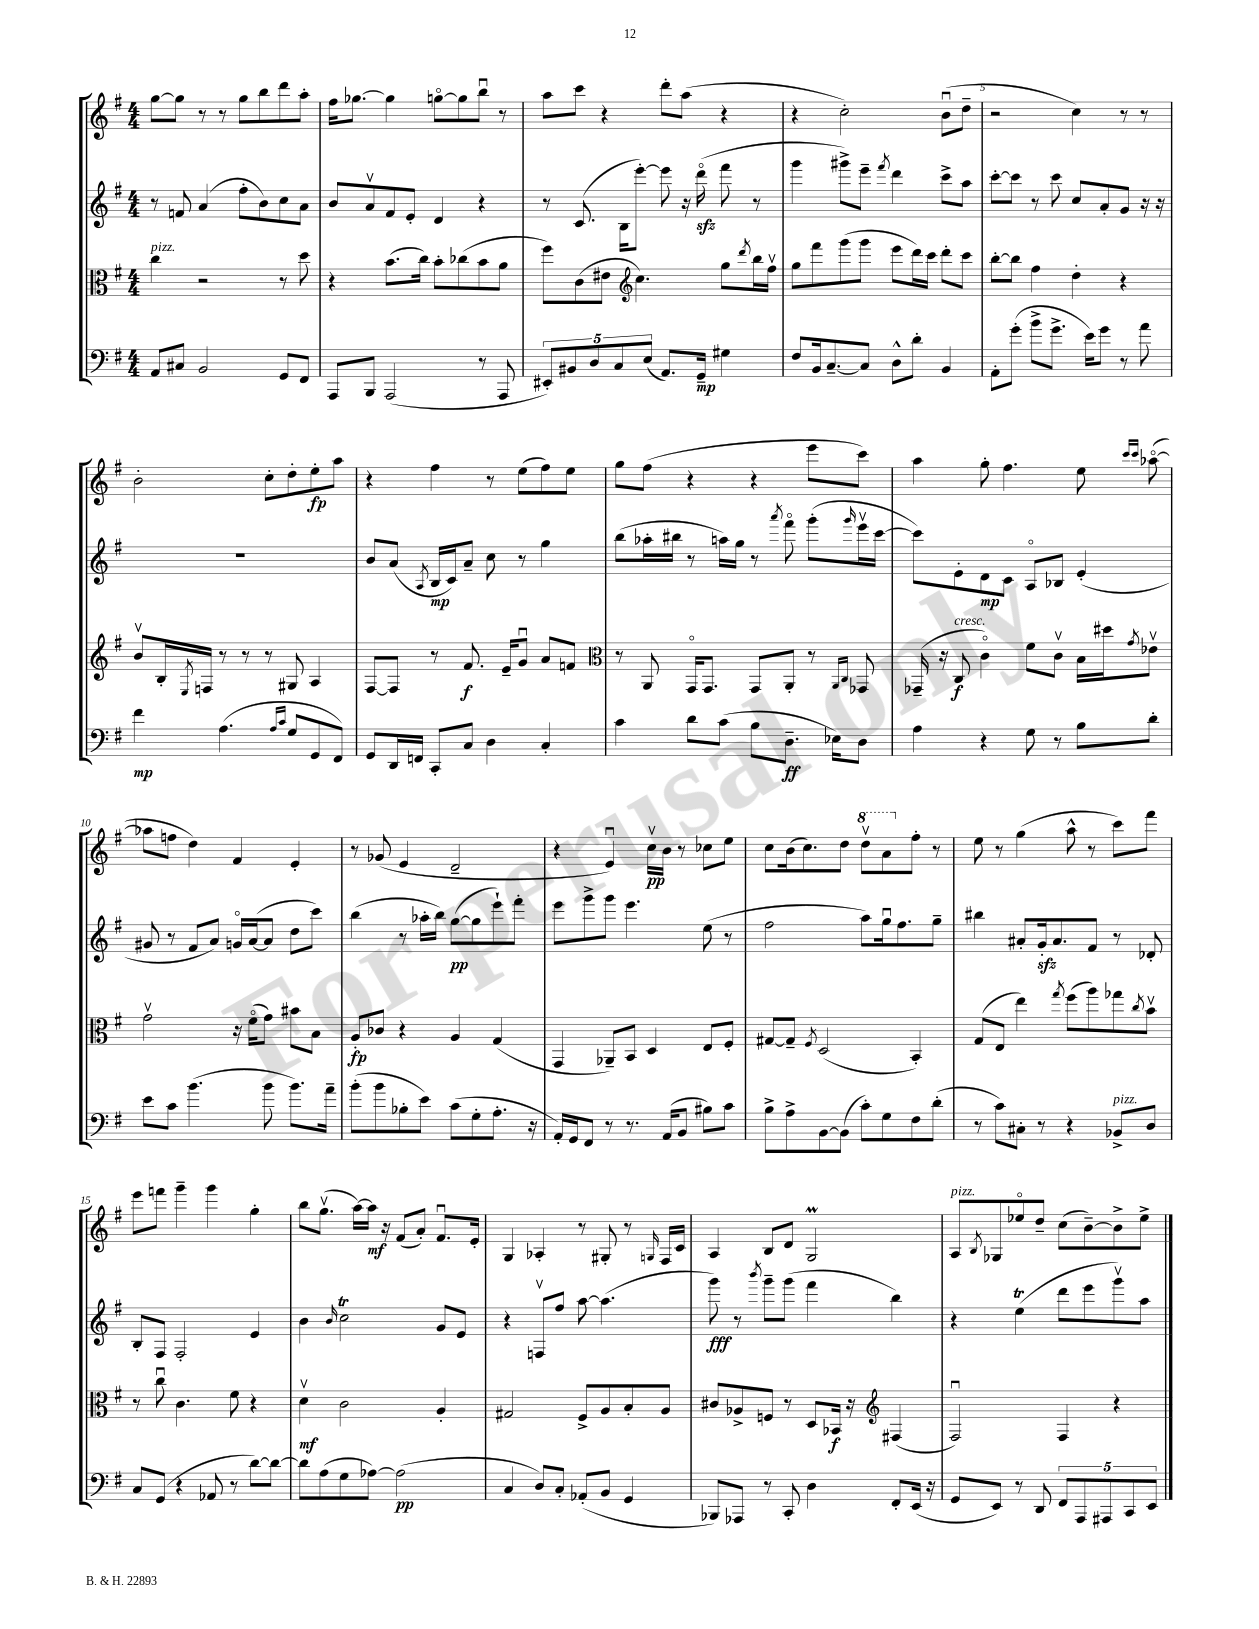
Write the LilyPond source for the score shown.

<<
\new StaffGroup <<
\new Staff = "s0" {
    \clef treble \key g \major \numericTimeSignature \time 4/4
    g''8~ g''8 r8 r8 g''8 b''8 d'''8 a''8-. |
    fis''16 ges''8.~ ges''4 g''8~\flageolet g''8 b''8\downbow r8 |
    a''8 c'''8 r4 d'''8-. a''8( r4 |
    r4 c''2-.) b'8\downbow( d''8-- |
    r2 c''4) r8 r8 |
    b'2-. c''8-. d''8-. e''8-.\fp a''8 |
    r4 fis''4 r8 e''8( fis''8) e''8 |
    g''8 fis''8( r4 r4 e'''8 c'''8) |
    a''4 g''8-. fis''4. e''8 \grace { c'''16 c'''16 } aes''8~\flageolet( |
    aes''8 f''8 d''4) fis'4 e'4-. |
    r8 ges'8( e'4 d'2-- |
    r4 e'4\downbow) c''16\upbow\pp b'16 r8 ces''8 e''8 |
    c''8 b'16( c''8.) d''8 \ottava #1 d'''8\upbow a''8 \ottava #0 fis''8-. r8 |
    e''8 r8 g''4( a''8-^ r8 c'''8) fis'''8 |
    e'''8 f'''8 g'''4-- g'''4 g''4-. |
    b''8 g''8.\upbow( a''16~) a''16\mf r16 fis'8( a'8-.) fis'8.\downbow e'16-. |
    g4 aes4-. r8 gis8-. r8 \grace { g16 } fis16 c'16 |
    a4 b8 d'8 g2\prall |
    a8^\markup { \italic "pizz." } \acciaccatura { b8 } ges8 ees''8\flageolet d''8-- c''8( b'8~--) b'8-> ees''8-> \bar "|." |
}
\new Staff = "s1" {
    \clef treble \key g \major \numericTimeSignature \time 4/4
    r8 f'8 a'4( fis''8-. b'8) c''8 a'8 |
    b'8 a'8\upbow fis'8 e'8-. d'4 r4 |
    r8 c'8.( b16 e'''8~-.) e'''8 r16 d'''16\flageolet\sfz( fis'''8 r8 |
    g'''4 gis'''8->) e'''8-- \acciaccatura { fis'''8 } d'''4 c'''8-> a''8 |
    c'''8~-. c'''8 r8 c'''8 c''8 a'8-. g'8 r16 r16 |
    R1 |
    b'8 a'8( \acciaccatura { a8 } b16\mp c'16) a'8-- c''8 r8 g''4 |
    b''8( aes''16-. bis''16 r8 a''16) g''16 r8 \acciaccatura { a'''8 } fis'''8\flageolet g'''8-.( \grace { g'''16 } e'''16\upbow c'''16~ |
    c'''8) e'8-. d'8\mp c'8 a8\flageolet bes8 e'4-.( |
    gis'8 r8 fis'8 a'8) g'16\flageolet a'16~( a'8 d''8 c'''8) |
    b''4( r8 aes''16-. b''16) g''8~\pp( g''8 e'''8-!) fis'''8-. |
    e'''8 g'''8-> g'''8 e'''4. e''8( r8 |
    fis''2 a''8) g''16\downbow fis''8. g''8-- |
    bis''4 ais'8-. g'16-.\sfz ais'8. fis'8 r8 des'8-. |
    b8-. fis8 fis2-. e'4 |
    b'4 \grace { b'16 } c''2\trill g'8 e'8 |
    r4 f8\upbow fis''8 a''8~ a''4.( |
    g'''8\fff) r8 \acciaccatura { b'''8 } g'''8-- g'''8( fis'''4 b''4) |
    r4 e''4\trill( d'''8 e'''8 g'''8\upbow) a''8 \bar "|." |
}
\new Staff = "s2" {
    \clef alto \key g \major \numericTimeSignature \time 4/4
    c''4^\markup { \italic "pizz." } r2 r8 d''8 |
    r4 b'8.( c''16) b'8-. ces''8( b'8 a'8 |
    fis''8) c'8( eis'8 \clef treble c''4.) g''8 \acciaccatura { d'''8 } b''16 fis''16\upbow |
    g''8 fis'''8 g'''8( g'''8 e'''8 d'''16) c'''16 d'''8-. c'''8 |
    b''8~-. b''8 fis''4 d''4-. r4 |
    b'8\upbow b16-. \acciaccatura { e8 } f16 r8 r8 r8 gis8 a4 |
    fis8~ fis8 r8 fis'8.\f e'16-- g'8\downbow a'8 f'8 |
    \clef alto r8 a,8 g,16\flageolet g,8. g,8 a,8-. r8 \grace { a,16 c16 } ges,8 |
    ges,16--( r16 c8\f^\markup { \italic "cresc." } c'4\flageolet) fis'8 c'8\upbow b16 dis''16 \acciaccatura { g'8 } ees'8\upbow |
    g'2\upbow r16 fis'16\flageolet( g'8) bis'8 b8 |
    a8-.\fp ces'8 r4 a4 g4( |
    g,4 aes,8--) b,8 d4 e8 fis8-. |
    gis8~ gis8-- \acciaccatura { fis8 } d2( b,4-.) |
    g8( e8 e''4) \acciaccatura { g''8 } fis''8( a''8) ges''8 \acciaccatura { c''8 } b'8\upbow |
    r8 c''8\downbow c'4. fis'8 r4 |
    d'4\upbow\mf c'2 a4-. |
    gis2 fis8-> a8 b8-. a8 |
    cis'8 aes8-> f8 r8 d8 bes,16\f r16 \clef treble fis4( |
    fis2\downbow) fis4 r4 \bar "|." |
}
\new Staff = "s3" {
    \clef bass \key g \major \numericTimeSignature \time 4/4
    a,8 cis8 b,2 g,8 fis,8 |
    a,,8 b,,8 a,,2( r8 a,,8 |
    \tuplet 5/4 { eis,8-.) bis,8 d8 c8 e8( } a,8.) g,16--\mp gis4 |
    fis8 b,16 c8.~-- c8 d8-^ d'8-. b,4 |
    a,8-. g'8-.( b'8-> g'8.-> e'16) g'8 r8 a'8 |
    fis'4\mp a4.( \grace { a16 c'16 } g8 g,8 fis,8) |
    g,8 d,16 f,16 c,8-. c8 d4 c4-. |
    c'4 d'8 c'8( b8 d8.--\ff ees16) d8 |
    a4 r4 g8 r8 b8 d'8-. |
    e'8 c'8 b'4.( b'8 b'8.) a'16-- |
    b'8-.( b'8 bes8-. e'8) c'8( g8-. a8.-. r16 |
    a,16-.) g,16 fis,8 r8 r8. a,16( b,8 bis8) c'8 |
    b8-> a8-> b,8~ b,8( c'8-.) g8 fis8 d'8-.( |
    r8 c'8) cis8-. r8 r4 bes,8->^\markup { \italic "pizz." } d8 |
    c8 g,8( r4 aes,8 r8 d'8~) d'8~ |
    d'8 a8( g8 aes8~) aes2\pp( |
    c4 d8) c8-. aes,8-.( b,8 g,4 |
    bes,,8) aes,,8 r8 c,8-. d4 fis,8-. e,16( r16 |
    g,8 e,8) r8 d,8 \tuplet 5/4 { fis,8 a,,8 ais,,8 c,8 e,8 } \bar "|." |
}
>>
>>
\layout { \context { \Score \override BarNumber.break-visibility = ##(#f #t #t) barNumberVisibility = #(every-nth-bar-number-visible 5) } }
